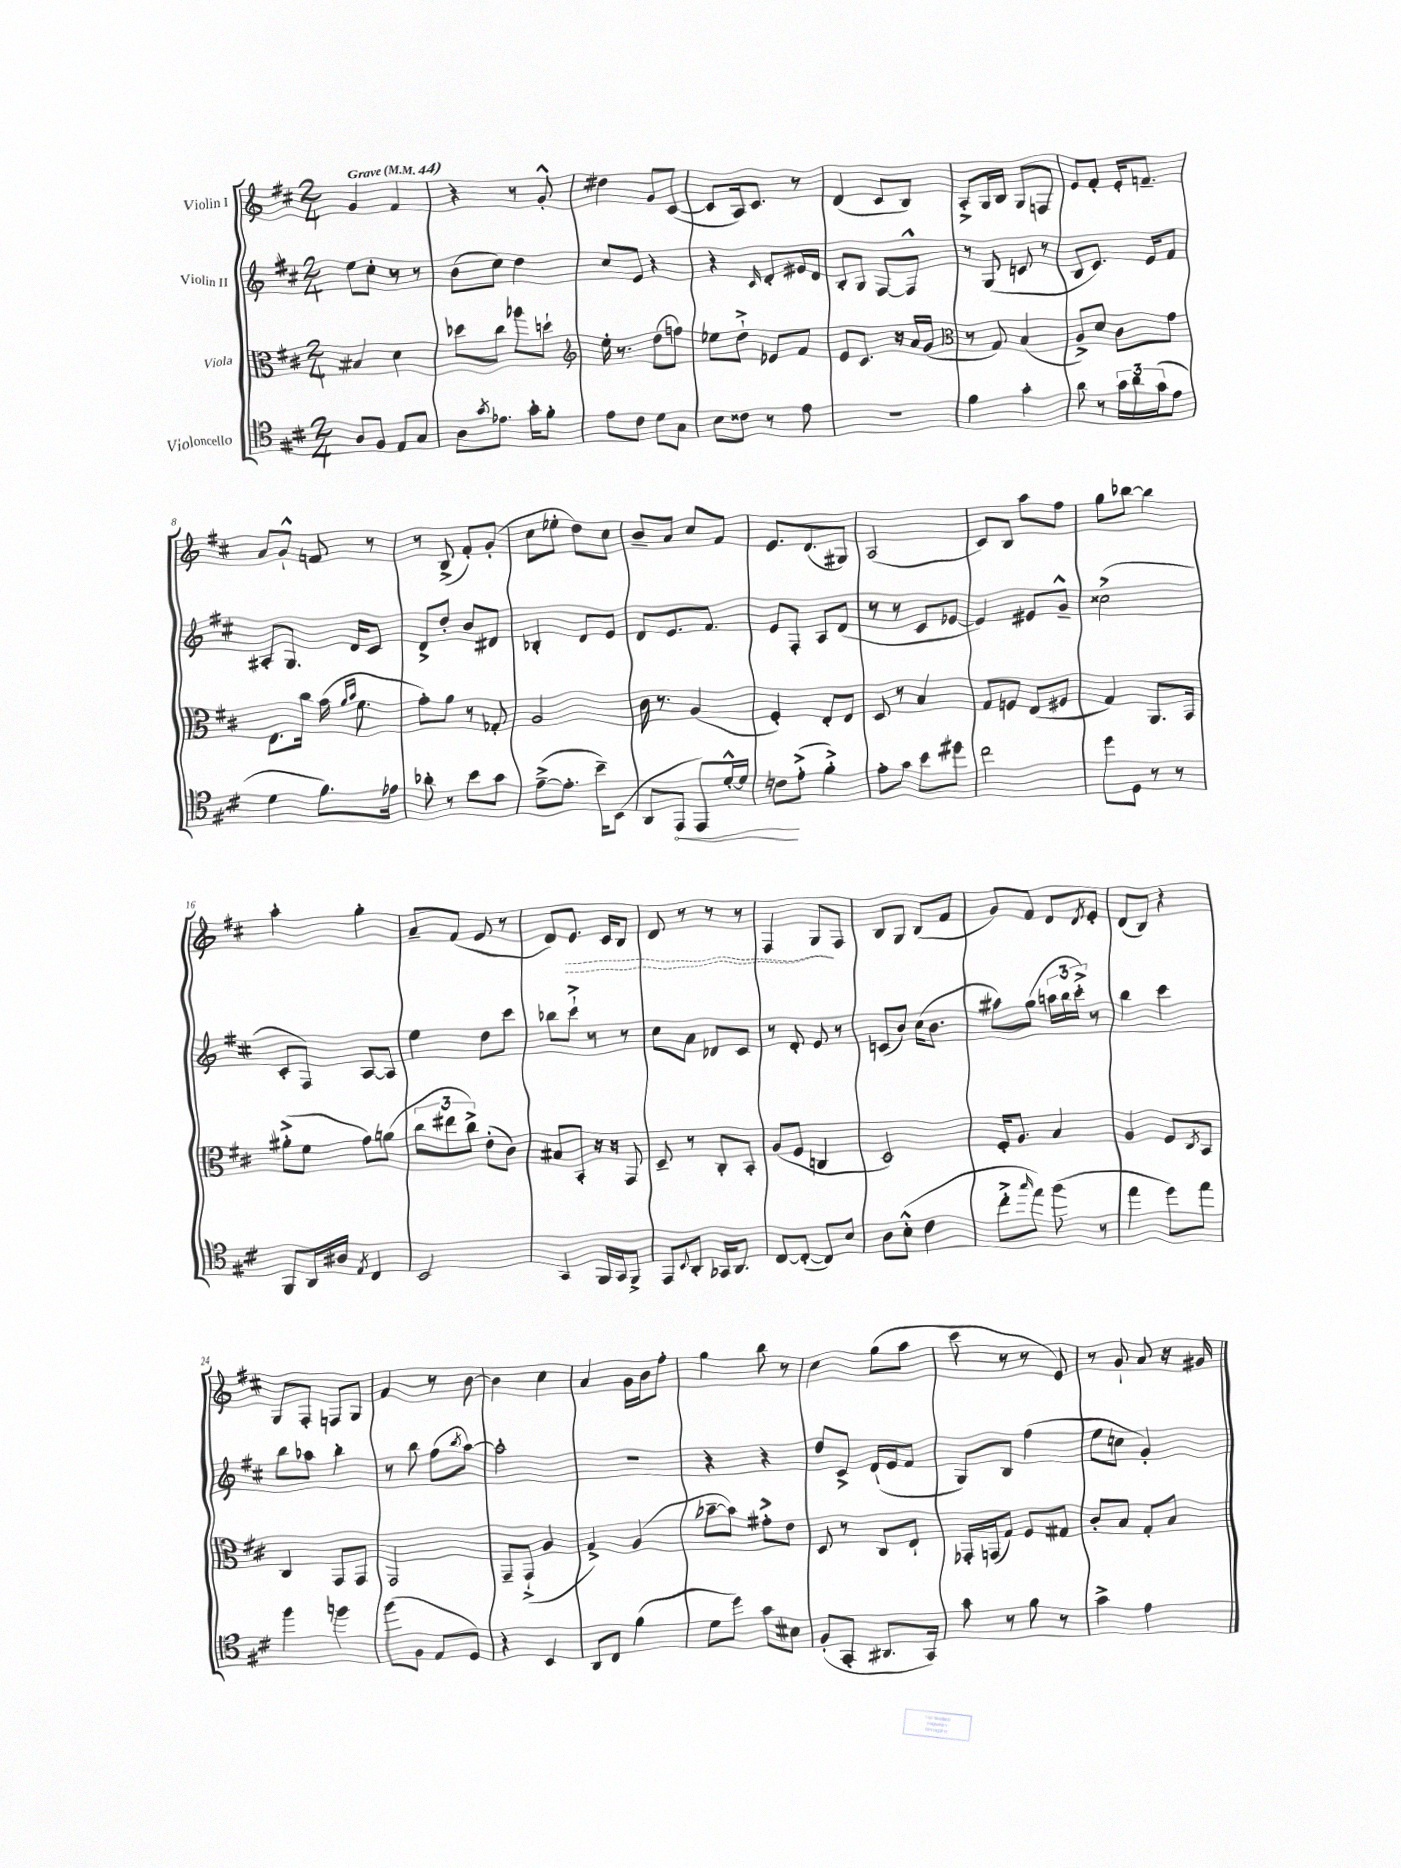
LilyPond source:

<<
\new StaffGroup <<
\new Staff = "s0" \with { instrumentName = "Violin I" } {
    \clef treble \key d \major \numericTimeSignature \time 2/4 \tempo "Grave" 4 = 44
    g'4 fis'4 |
    r4 r8 g'8-.-^ |
    dis''4 g'8 cis'8~( |
    cis'8 a16) cis'8. r8 |
    d'4( cis'8 b8) |
    a8-.-> g16 b16 g8 f8 |
    e'8 fis'8-. e'16-. f'8.-- |
    a'8 g'8-!-^ f'8 r8 |
    r8 b8->( fis'8-.) g'8-.( |
    cis''8 ees''8-. d''8) cis''8 |
    b'8-- a'8 cis''8 fis'8 |
    e'8. d'8.( gis8) |
    a2( |
    cis'8) b8 a''8 fis''8 |
    g''8 bes''8~ bes''4 |
    a''4-. g''4-. |
    a'8-- fis'8( e'8 r8 |
    d'8) \once \override Hairpin.style = #'dashed-line e'8.\> cis'16 b8 |
    d'8 r8 r8 r8 |
    fis4 g8\! fis8 |
    b8 g8 b8( fis'8 |
    g'8) fis'8 d'8 \acciaccatura { d'8 } e'8-. |
    d'8( b8) r4 |
    g8 fis8-. f8 g8 |
    fis'4 r8 b'8~ |
    b'4 cis''4 |
    a'4 g'16 b'16 fis''8-. |
    g''4 b''8 r8 |
    cis''4 g''8( a''8 |
    cis'''8 r8 r8 e'8) |
    r8 g'8-! a'8 r16 gis'16 \bar "|." |
}
\new Staff = "s1" \with { instrumentName = "Violin II" } {
    \clef treble \key d \major \numericTimeSignature \time 2/4
    e''8 cis''8-. r8 r8 |
    b'8( cis''8) d''4 |
    cis''8 e'8 r4 |
    r4 \grace { cis'16 } d'8-. eis'16 d'16 |
    b8-. g8 fis8~ fis8-^ |
    r8 g8( c'8 r8 |
    b8 cis'8.) e'16 fis'8 |
    ais8-. g8. d'16 cis'8 |
    d'8-> d''8-. b'8 dis'8 |
    bes4-. d'8 e'8 |
    d'8 e'8. fis'8. |
    e'8 fis8-. a8 d'8( |
    r8 r8 cis'8 ees'8~ |
    ees'4) eis'8 g'8---^ |
    cisis''2->( |
    cis'8-. fis8) a8~ a8 |
    e''4 d''8 cis'''8 |
    bes''8 cis'''8-!-> r8 r8 |
    cis''8 a'8 des'8 cis'8 |
    r8 d'8-. e'8 r8 |
    c'8( b'8) cis''16( b'8. |
    ais''8) g''8( \tuplet 3/2 { a''16 b''16 cis'''16-.->) } r8 |
    b''4 cis'''4 |
    b''8 aes''8 b''4-. |
    r8 b''8 fis''8( \acciaccatura { b''8 } a''8~) |
    a''2-. |
    r2 |
    r4 r4 |
    d''8 cis'8-> d'16-!( e'16 fis'8 |
    g8) b8 fis''4( |
    e''8 c''8 g'4-.) \bar "|." |
}
\new Staff = "s2" \with { instrumentName = "Viola" } {
    \clef alto \key d \major \numericTimeSignature \time 2/4
    bis4 d'4 |
    des''8 cis''8 aes''8 d''8-! |
    \clef treble e''16-. r8. d''8( f''8) |
    ees''8 d''8-!-> ees'8 fis'8 |
    e'8 cis'8. r16 a'16 g'16( |
    \clef alto r8 g8) b4( |
    a8->) d'8 cis'8 g'8 |
    e8. cis''16 b'16( \grace { a'16 b'16 } fis'8. |
    g'8-.) a'8 r8 ges8-. |
    a2 |
    cis'16 r8. a4( |
    fis4-.) e8-. e8 |
    d8 r8 b4 |
    g8 f8 e8( fis8 |
    g4) a,8. g,16 |
    ais'8-.->( fis'8 g'8) a'8( |
    \tuplet 3/2 { cis''8 eis''8 cis''8->) } e'8-.( cis'8) |
    bis8 b,8-. r16 r16 g,8 |
    d8-- r8 cis8-. b,8-. |
    a8( fis8 c4 |
    d2) |
    fis16-. a8. b4 |
    a4 fis8 \acciaccatura { cis8 } b,8 |
    cis4 g,8 g,8 |
    g,2 |
    g,8-- g,8-!->( a4 |
    g4->) a4( |
    bes'8~-- bes'8) gis'8-.-> e'8 |
    d8 r8 cis8 e8-! |
    ges,16-. g,16( g8) fis8 gis8 |
    cis'8-. b8 g8-. b8 \bar "|." |
}
\new Staff = "s3" \with { instrumentName = "Violoncello" } {
    \clef tenor \key d \major \numericTimeSignature \time 2/4
    a8 fis8 e8 g8 |
    a8 \acciaccatura { g'8 } ees'8. g'16-. fis'8-. |
    e'8 cis'8 d'8 g8 |
    b8 cisis'8 r8 e'8 |
    R2 |
    fis'4 g'4-. |
    a'8 r8 \tuplet 3/2 { g'16 a'16 g'16( } e'8 |
    d'4 fis'8.) ees'16 |
    aes'8-. r8 b'8 g'8 |
    e'8~--->( e'8.-. b'16--) b,8( |
    a,8 \once \override Hairpin.circled-tip = ##t e,8\< e,8) d'16~-.-^ d'16 |
    c'8\! e'8-.->( fis'4-.->) |
    e'8-. g'8 b'8 dis''8 |
    cis''2 |
    d''8 d8 r8 r8 |
    fis,8 a,16 ais16 \acciaccatura { e8 } cis4 |
    b,2 |
    g,4 fis,16 g,16 fis,8-> |
    e,8 \appoggiatura { b,8 } a,8-. ges,16 a,8. |
    cis8~ cis8~-.( cis8) b8 |
    a8 b8-.-^( cis'4 |
    cis''8-.-> \grace { g''16 } e''8) fis''8( r8 |
    e''4 d''8) e''8 |
    fis''4 f''4 |
    fis''8( fis8 e8 d8) |
    r4 b,4 |
    a,8 cis8 fis'4( |
    d'8 d''8) g'8 bis8 |
    fis8-.( g,8-. ais,8. g,16) |
    g'8 r8 fis'8 r8 |
    g'4-> e'4 \bar "|." |
}
>>
>>
